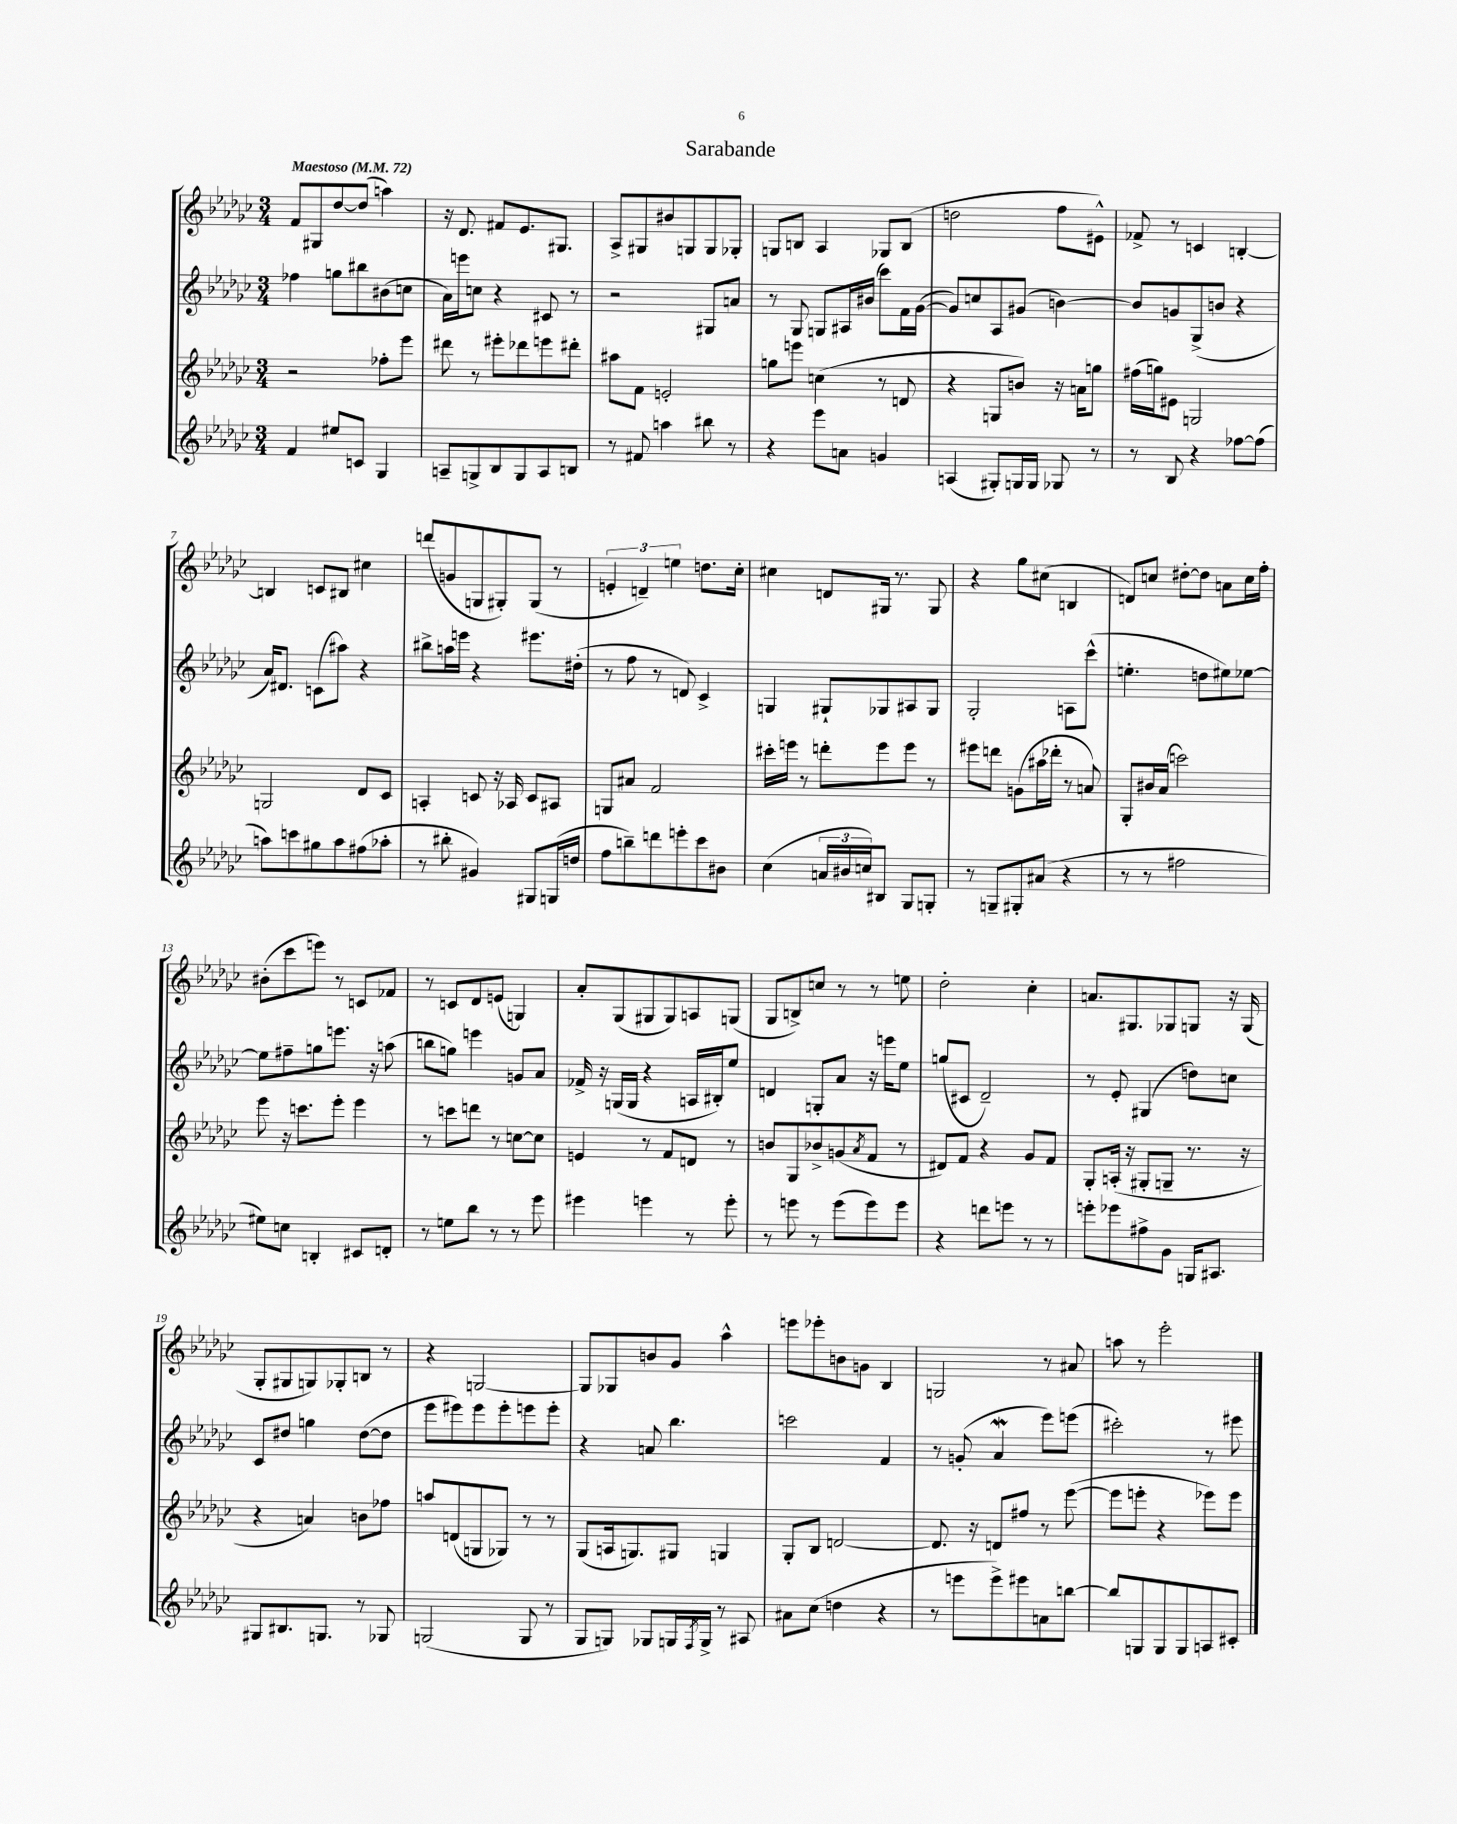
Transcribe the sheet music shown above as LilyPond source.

\header { title = "Sarabande" }
<<
\new StaffGroup <<
\new Staff = "s0" {
    \clef treble \key ges \major \numericTimeSignature \time 3/4 \tempo "Maestoso" 4 = 72
    f'8 gis8 des''8~ des''8( a''4) |
    r16 des'8. fis'8 ees'8. gis8. |
    aes8-> gis8 bis'8 g8 g8 ges8-. |
    g8 b8 aes4 ges8 b8( |
    d''2 f''8 eis'8-^) |
    fes'8-> r8 c'4 b4~-. |
    b4 c'8 bis8 cis''4 |
    d'''8( g'8 g8 gis8-.) gis8( r8 |
    \tuplet 3/2 { e'4-. d'4--) e''4 } d''8. ces''16-. |
    cis''4 d'8 gis16 r8. gis8 |
    r4 ges''8 cis''8( b4 |
    d'8) c''8 dis''8~-. dis''8 a'8 c''16 f''16-. |
    bis'8-.( ces'''8 e'''8) r8 c'8 fes'8 |
    r8 c'8 des'8 e'8( g4) |
    aes'8-. ges8( gis8 gis8) a8 g8( |
    ges8 b8->) c''8 r8 r8 e''8 |
    des''2-. ces''4-. |
    a'8. gis8. ges8 g8 r16 g16( |
    ges8-. gis8 g8) ges8-. b8 r8 |
    r4 g2~ |
    g8 ges8 b'8 ges'8 aes''4-^ |
    e'''8 ees'''8-. b'8 g'8 bes4 |
    g2 r8 ais'8 |
    a''8 r8 ees'''2-. \bar "|." |
}
\new Staff = "s1" {
    \clef treble \key ges \major \numericTimeSignature \time 3/4
    fes''4 g''8 bis''8 bis'8( c''8 |
    aes'16) e'''16 c''8 r4 cis'8 r8 |
    r2 gis8 a'8 |
    r8 ges8 g8 ais16 bis'16( ces'''8) f'16 ges'16~( |
    ges'8) c''8 aes8 gis'8( b'4~) |
    b'8 g'8 ges8->( b'8 r4 |
    aes'16) dis'8. c'8( ais''8) r4 |
    bis''8-> a''16 e'''16 r4 eis'''8. dis''16-.( |
    r8 f''8 r8 d'8) ces'4-> |
    g4 gis8-! ges8 ais8 ges8 |
    ges2-. a8 ces'''8-^( |
    e''4.-. d''8 eis''8) ees''8~ |
    ees''8 fis''8-- g''8 e'''8. r16 a''8( |
    b''8 g''8) e'''4 g'8 aes'8 |
    fes'16-> r16 g16( g16 r4 a16 bis16-.) ees''8 |
    d'4 g8-. aes'8 r16 e'''16 ees''8 |
    g''8( cis'8 des'2--) |
    r8 ees'8-. gis4( d''8) c''8 |
    ces'8 dis''8 g''4 dis''8~( dis''8 |
    ees'''8 eis'''8) eis'''8 eis'''8-. e'''8 e'''8-. |
    r4 a'8 bes''4. |
    c'''2 f'4 |
    r8 g'8-.( aes'4\mordent ees'''8) e'''8( |
    cis'''2-.) r8 eis'''8 \bar "|." |
}
\new Staff = "s2" {
    \clef treble \key ges \major \numericTimeSignature \time 3/4
    r2 fes''8-. ees'''8 |
    dis'''8 r8 eis'''8-. des'''8 e'''8 dis'''8-. |
    ais''8 f'8 e'2-. |
    g''8 e'''8 c''4( r8 d'8 |
    r4 g8 b'8) r16 a'16 g''8 |
    fis''16( g''16) eis'8 g2 |
    g2 des'8 ces'8 |
    a4-. c'8 r16 aes16 c'8 ais8 |
    g8 ais'8 f'2 |
    cis'''16-. e'''16 r8 d'''8-. e'''8 e'''8 r8 |
    eis'''8 d'''8 g'8( ais''16 des'''16-. r8 a'8) |
    ges8-. bis'16 aes'16( c'''2) |
    ees'''8 r16 c'''8. ees'''8-. ees'''4 |
    r8 c'''8 d'''8 r8 c''8~ c''8 |
    e'4 r8 f'8 d'8 r8 |
    b'8 ges8 bes'8-> g'8( \acciaccatura { aes'8 } f'8 r8 |
    dis'8) f'8 r4 ges'8 f'8 |
    ges8-. a16-.( r16 gis8-. g8-- r8. r16 |
    r4 a'4) b'8 fes''8 |
    a''8 d'8( g8 ges8) r8 r8 |
    ges8( a16 g8.) gis8 g4 |
    ges8-. bes8 d'2~ |
    d'8. r16 d'8 fis''8 r8 ees'''8~( |
    ees'''8 e'''8-. r4 ees'''8) ees'''8 \bar "|." |
}
\new Staff = "s3" {
    \clef treble \key ges \major \numericTimeSignature \time 3/4
    f'4 eis''8 c'8 ges4 |
    a8-- g8-> bes8 g8 a8 b8 |
    r8 fis'8 a''4 bis''8 r8 |
    r4 ees'''8 a'8 g'4 |
    a4( gis8-.) g16 g16 ges8 r8 |
    r8 bes8 r4 fes''8~ fes''8( |
    a''8) c'''8 gis''8 a''8 fis''8( aes''8-. |
    r8 bis''8-. gis'4) gis8 g16( d''16 |
    f''8 b''8--) d'''8 e'''8-. ces'''8 bis'8 |
    ces''4( \tuplet 3/2 { a'16 bis'16 c''16) } bis8 ges8 g8-. |
    r8 g8-- gis8-. ais'8( r4 |
    r8 r8 fis''2 |
    eis''8) c''8 b4-. cis'8 d'8-. |
    r8 e''8 bes''8 r8 r8 ees'''8 |
    eis'''4 e'''4 r8 e'''8-. |
    r8 e'''8 r8 e'''8( e'''8) e'''8 |
    r4 d'''8 e'''8 r8 r8 |
    e'''8-. ees'''8 fis''8-> ges'8 g16 ais8. |
    gis8 bis8. g8. r8 ges8 |
    g2( g8 r8 |
    ges8 g8) ges8 g16 \acciaccatura { f8 } g16-> r8 ais8 |
    ais'8 ces''8( d''4 r4 |
    r8 e'''8 e'''8->) eis'''8 a'8 b''8~ |
    b''8 g8 g8 g8 a8 cis'8-. \bar "|." |
}
>>
>>
